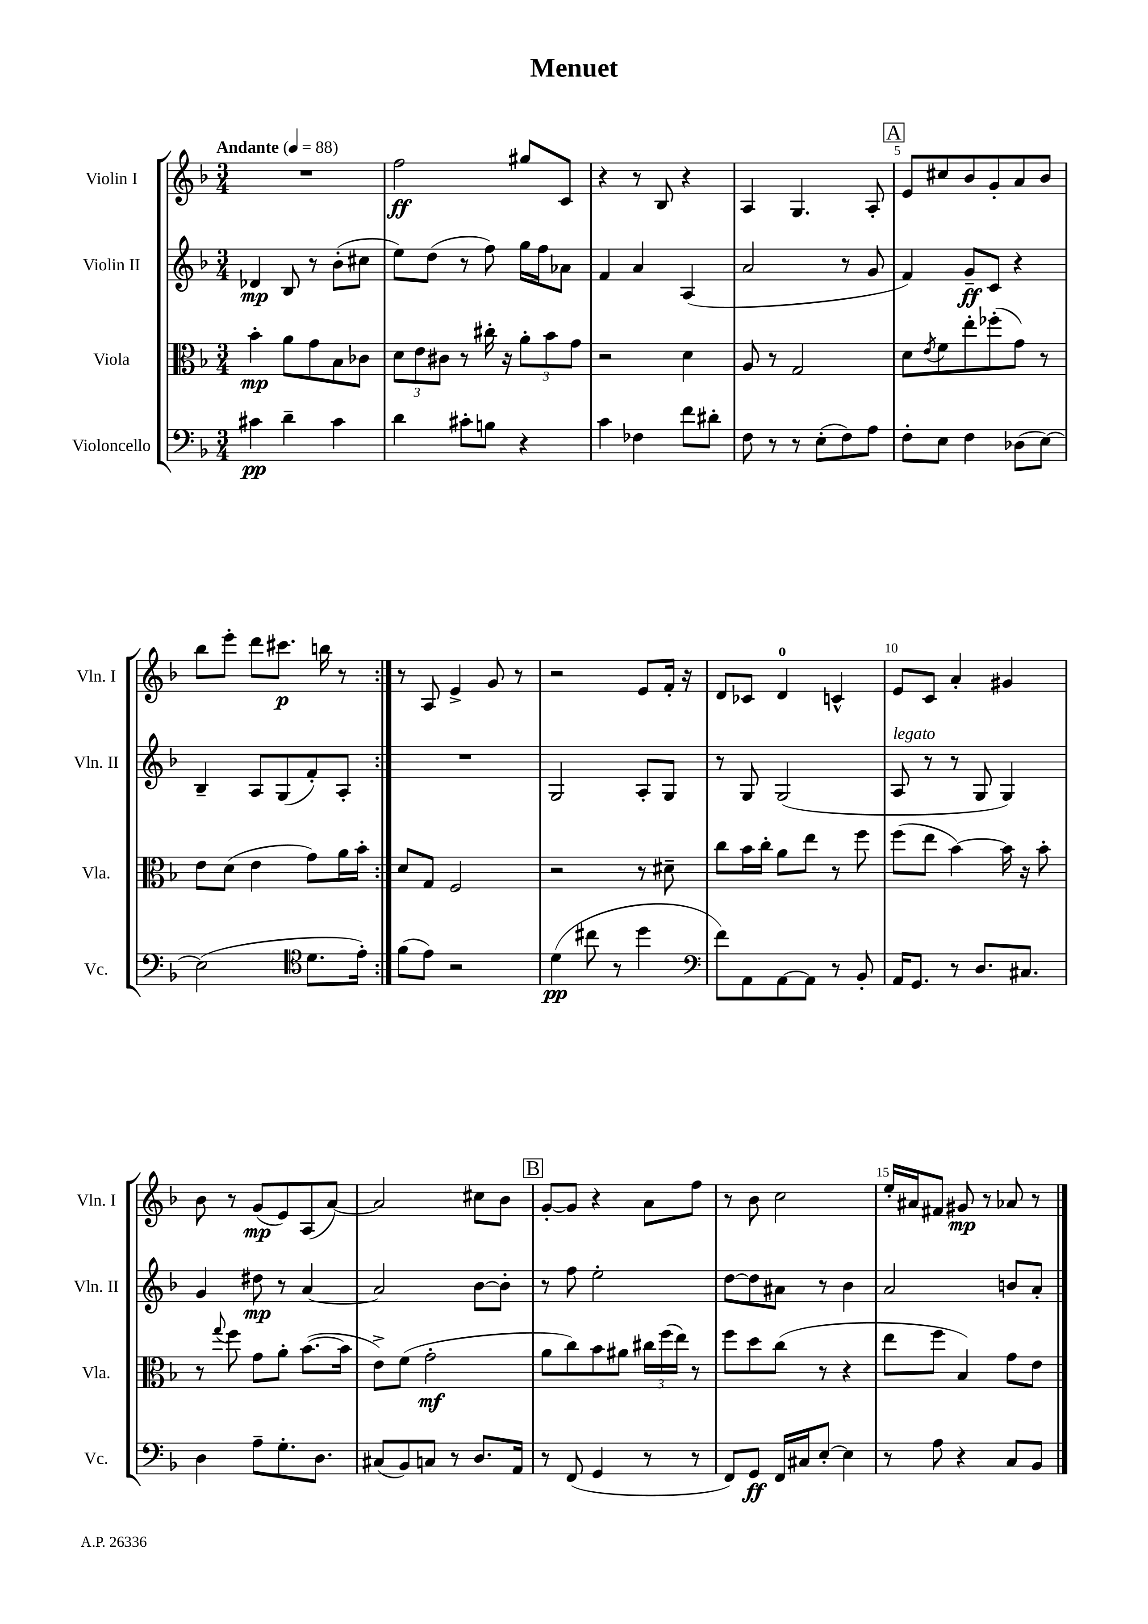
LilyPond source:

\header { title = "Menuet" }
<<
\new StaffGroup <<
\new Staff = "s0" \with { instrumentName = "Violin I" shortInstrumentName = "Vln. I" } {
    \clef treble \key f \major \numericTimeSignature \time 3/4 \tempo "Andante" 4 = 88
    \repeat volta 2 { R2. |
    f''2\ff gis''8 c'8 |
    r4 r8 bes8 r4 |
    a4 g4. a8-. |
    \mark \markup { \box "A" } e'8 cis''8 bes'8 g'8-. a'8 bes'8 |
    bes''8 e'''8-. d'''8 cis'''8.\p b''16 r8 | }
    r8 a8 e'4-> g'8 r8 |
    r2 e'8 f'16-. r16 |
    d'8 ces'8 d'4-0 c'4-^ |
    e'8 c'8 a'4-. gis'4 |
    bes'8 r8 g'8\mp( e'8) a8( a'8~) |
    a'2 cis''8 bes'8 |
    \mark \markup { \box "B" } g'8~-. g'8 r4 a'8 f''8 |
    r8 bes'8 c''2 |
    e''16-. ais'16 fis'8 gis'8\mp r8 aes'8 r8 \bar "|." |
}
\new Staff = "s1" \with { instrumentName = "Violin II" shortInstrumentName = "Vln. II" } {
    \clef treble \key f \major \numericTimeSignature \time 3/4
    \repeat volta 2 { des'4\mp bes8 r8 bes'8-.( cis''8 |
    e''8) d''8( r8 f''8) g''16 f''16 aes'8 |
    f'4 a'4 a4( |
    a'2 r8 g'8 |
    \mark \markup { \box "A" } f'4) g'8--\ff c'8 r4 |
    bes4-- a8 g8( f'8-.) a8-. | }
    R2. |
    g2 a8-. g8 |
    r8 g8 g2( |
    a8^\markup { \italic "legato" } r8 r8 g8 g4) |
    g'4 dis''8\mp r8 a'4~ |
    a'2 bes'8~ bes'8-. |
    \mark \markup { \box "B" } r8 f''8 e''2-. |
    d''8~ d''8 ais'8 r8 bes'4 |
    a'2 b'8 a'8-. \bar "|." |
}
\new Staff = "s2" \with { instrumentName = "Viola" shortInstrumentName = "Vla." } {
    \clef alto \key f \major \numericTimeSignature \time 3/4
    \repeat volta 2 { bes'4-.\mp a'8 g'8 bes8 ces'8 |
    \tuplet 3/2 { d'8 e'8 cis'8 } r8 cis''16-. r16 \tuplet 3/2 { a'8-. bes'8 g'8 } |
    r2 d'4 |
    a8 r8 g2 |
    \mark \markup { \box "A" } d'8 \acciaccatura { e'8 } f'8 e''8-. fes''8-.( g'8) r8 |
    e'8 d'8( e'4 g'8) a'16 bes'16-. | }
    d'8 g8 f2 |
    r2 r8 dis'8-- |
    c''8 bes'16 c''16-. a'8 e''8 r8 f''8 |
    f''8( e''8 bes'4~) bes'16 r16 bes'8-. |
    r8 \appoggiatura { g''8 } f''8 g'8 a'8-. bes'8.~( bes'16 |
    e'8->) f'8( g'2-.\mf |
    \mark \markup { \box "B" } a'8 c''8) bes'8 ais'8 \tuplet 3/2 { cis''16 f''16( e''16) } r8 |
    f''8 d''8 c''8( r8 r4 |
    e''8 f''8 bes4) g'8 e'8 \bar "|." |
}
\new Staff = "s3" \with { instrumentName = "Violoncello" shortInstrumentName = "Vc." } {
    \clef bass \key f \major \numericTimeSignature \time 3/4
    \repeat volta 2 { cis'4\pp d'4-- cis'4 |
    d'4 cis'8-. b8 r4 |
    c'4 fes4 f'8 dis'8-. |
    f8 r8 r8 e8-.( f8) a8 |
    \mark \markup { \box "A" } f8-. e8 f4 des8( e8~) |
    e2( \clef tenor d'8. e'16-.) | }
    f'8( e'8) r2 |
    d'4\pp( cis''8 r8 d''4 |
    \clef bass f'8) a,8 a,8~ a,8 r8 bes,8-. |
    a,16 g,8. r8 d8. cis8. |
    d4 a8-- g8.-. d8. |
    cis8( bes,8) c8 r8 d8. a,16 |
    \mark \markup { \box "B" } r8 f,8( g,4 r8 r8 |
    f,8) g,8\ff f,16 cis16 e8~-. e4 |
    r8 a8 r4 c8 bes,8 \bar "|." |
}
>>
>>
\layout { \context { \Score \override BarNumber.break-visibility = ##(#f #t #t) barNumberVisibility = #(every-nth-bar-number-visible 5) } }
